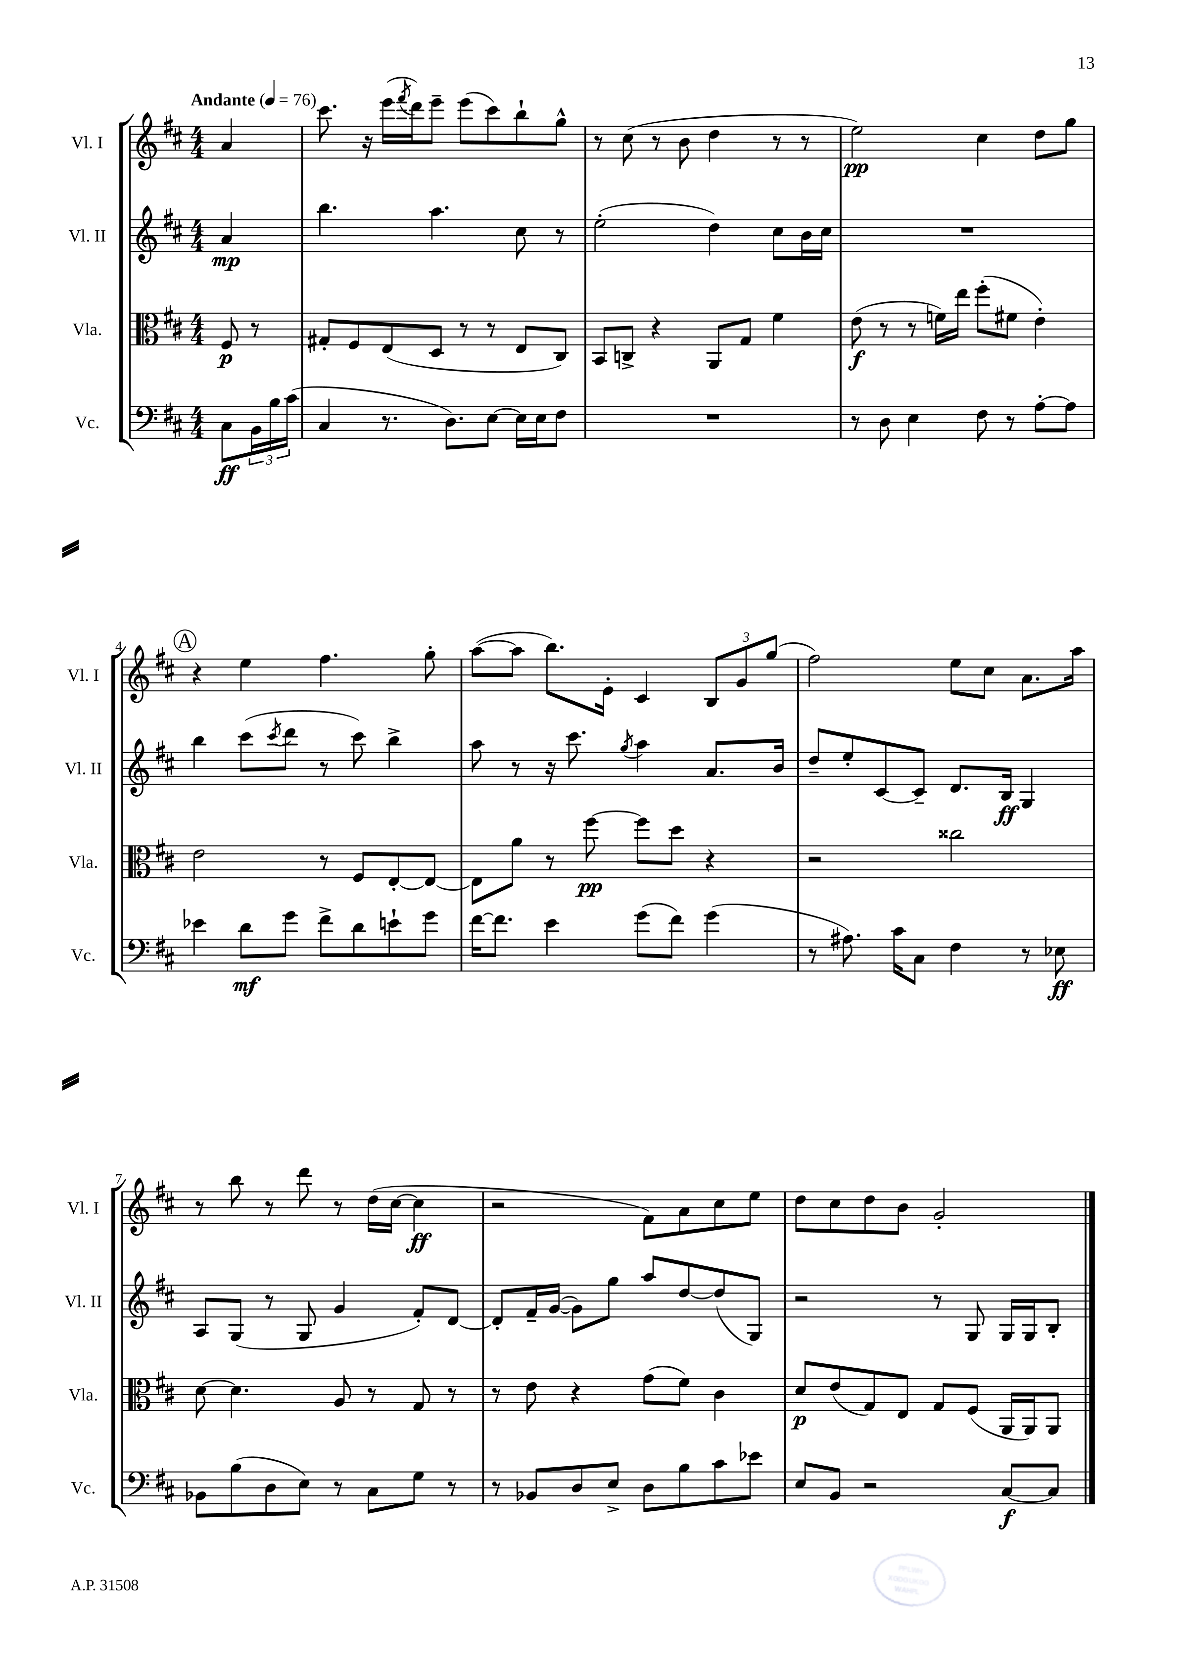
<<
\new StaffGroup <<
\new Staff = "s0" \with { instrumentName = "Vl. I" shortInstrumentName = "Vl. I" } {
    \clef treble \key d \major \numericTimeSignature \time 4/4 \partial 4 \tempo "Andante" 4 = 76
    a'4 |
    cis'''8. r16 e'''16( \acciaccatura { fis'''8 } d'''16) e'''8-- e'''8( cis'''8) b''8-! g''8-^ |
    r8 cis''8( r8 b'8 d''4 r8 r8 |
    e''2\pp) cis''4 d''8 g''8 |
    \mark \markup { \circle "A" } r4 e''4 fis''4. g''8-. |
    a''8~( a''8 b''8.) e'16-. cis'4 \tuplet 3/2 { b8 g'8 g''8( } |
    fis''2) e''8 cis''8 a'8. a''16 |
    r8 b''8 r8 d'''8 r8 d''16( cis''16~ cis''4\ff |
    r2 fis'8) a'8 cis''8 e''8 |
    d''8 cis''8 d''8 b'8 g'2-. \bar "|." |
}
\new Staff = "s1" \with { instrumentName = "Vl. II" shortInstrumentName = "Vl. II" } {
    \clef treble \key d \major \numericTimeSignature \time 4/4 \partial 4
    a'4\mp |
    b''4. a''4. cis''8 r8 |
    e''2-.( d''4) cis''8 b'16 cis''16 |
    R1 |
    \mark \markup { \circle "A" } b''4 cis'''8( \acciaccatura { cis'''8 } d'''8 r8 cis'''8) b''4-> |
    a''8 r8 r16 cis'''8. \acciaccatura { g''8 } a''4 a'8. b'16 |
    d''8-- e''8-. cis'8~ cis'8-- d'8. b16\ff g4 |
    a8 g8( r8 g8 g'4 fis'8-.) d'8~ |
    d'8-. fis'16-- g'16~( g'8) g''8 a''8 d''8~ d''8( g8) |
    r2 r8 g8 g16 g16 b8-. \bar "|." |
}
\new Staff = "s2" \with { instrumentName = "Vla." shortInstrumentName = "Vla." } {
    \clef alto \key d \major \numericTimeSignature \time 4/4 \partial 4
    fis8\p r8 |
    gis8-. fis8 e8( d8 r8 r8 e8 cis8) |
    b,8 c8-> r4 a,8 g8 fis'4 |
    e'8\f( r8 r8 f'16) e''16 fis''8-.( fis'8 e'4-.) |
    \mark \markup { \circle "A" } e'2 r8 fis8 e8~-. e8~ |
    e8 a'8 r8 fis''8~\pp fis''8 d''8 r4 |
    r2 cisis''2 |
    d'8~ d'4. a8 r8 g8 r8 |
    r8 e'8 r4 g'8( fis'8) cis'4 |
    d'8\p e'8( g8) e8 g8 fis8( a,16 a,16) a,8 \bar "|." |
}
\new Staff = "s3" \with { instrumentName = "Vc." shortInstrumentName = "Vc." } {
    \clef bass \key d \major \numericTimeSignature \time 4/4 \partial 4
    cis8\ff \tuplet 3/2 { b,16 b16 cis'16( } |
    cis4 r8. d8.) e8~ e16 e16 fis8 |
    R1 |
    r8 d8 e4 fis8 r8 a8~-. a8 |
    \mark \markup { \circle "A" } ees'4 d'8\mf g'8 fis'8-> d'8 e'8-! g'8 |
    fis'16~ fis'8. e'4 g'8( fis'8) g'4( |
    r8 ais8.) cis'16 cis8 fis4 r8 ees8\ff |
    bes,8 b8( d8 e8) r8 cis8 g8 r8 |
    r8 bes,8 d8 e8-> d8 b8 cis'8 ees'8 |
    e8 b,8 r2 cis8~\f cis8 \bar "|." |
}
>>
>>
